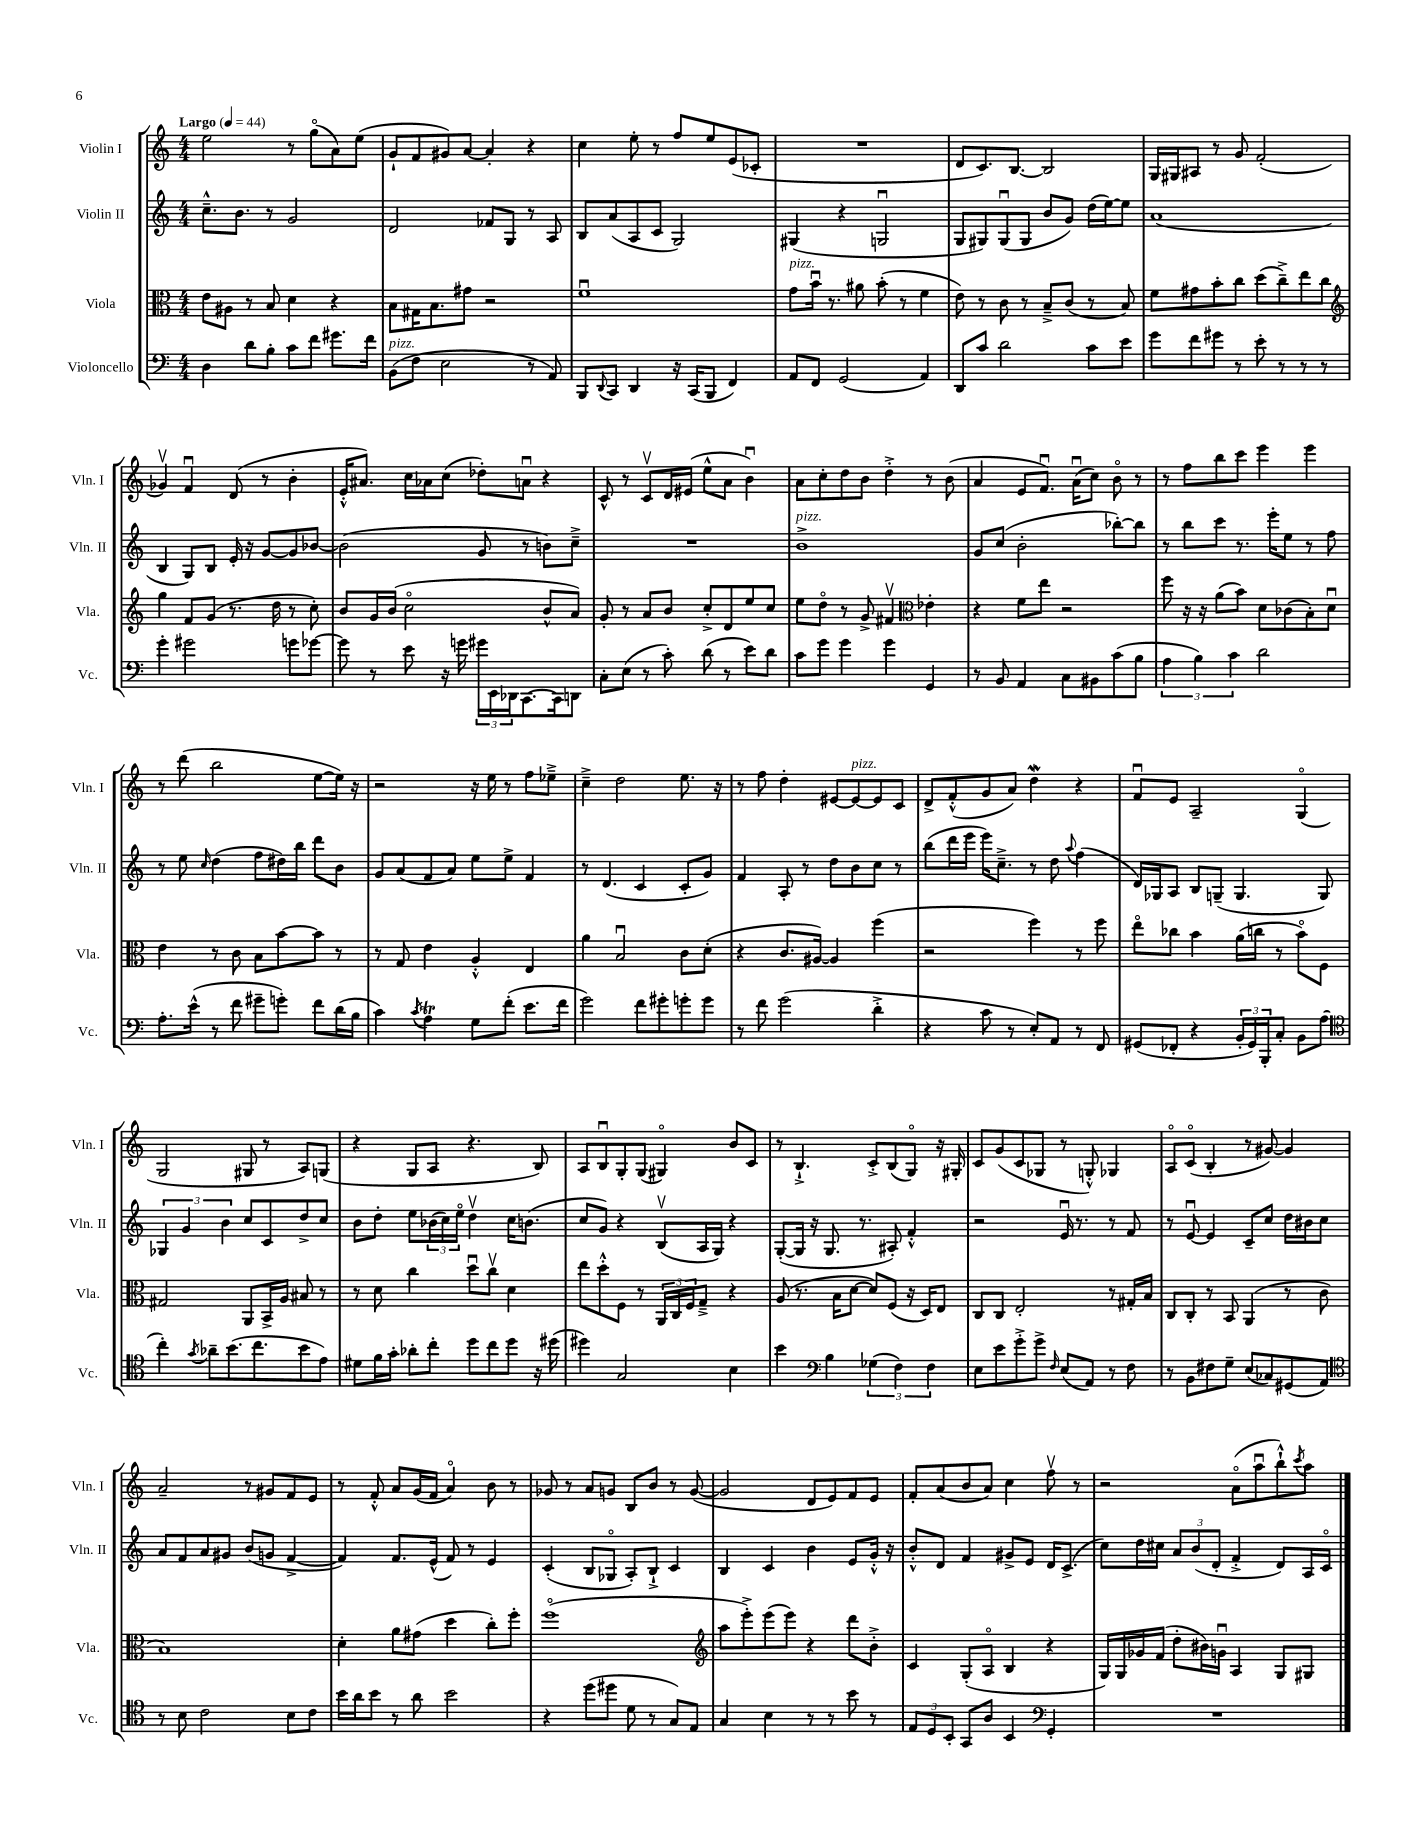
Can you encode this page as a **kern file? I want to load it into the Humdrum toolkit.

**kern	**kern	**kern	**kern
*part4	*part3	*part2	*part1
*staff4	*staff3	*staff2	*staff1
*I"Violoncello	*I"Viola	*I"Violin II	*I"Violin I
*I'Vc.	*I'Vla.	*I'Vln. II	*I'Vln. I
*clefF4	*clefC3	*clefG2	*clefG2
*k[]	*k[]	*k[]	*k[]
*M4/4	*M4/4	*M4/4	*M4/4
*MM44	*MM44	*MM44	*MM44
=1	=1	=1	=1
!	!	!	!LO:TX:a:B:t=Largo
4D\	8e\L	8.cc~^^\L	2ee\
.	8A#X\J	.	.
.	.	8.b\J	.
8d\L	8r	.	.
8B'\J	8B/	8r	.
8c\L	4d\	2g/	8r
8f\J	.	.	(8gg\L
8.g#X\L	4r	.	8a\)
.	.	.	(8ee\J
16f\Jk	.	.	.
=2	=2	=2	=2
!LO:TX:a:i:t=pizz.	!	!	!
(8BB\L	8B\L	2d/	8g`/L
8F\J	16G#X\K	.	8f/
.	8.B\	.	.
2E\	.	.	8g#X/)
.	8g#X\J	.	[8a/J
.	2r	8f-X/L	4a'/]
.	.	8G/J	.
8r	.	8r	4r
8AA/)	.	8A/	.
=3	=3	=3	=3
8BBB/L	1fu	8B/L	4cc\
8qqDD/	.	.	.
8CC/J	.	(8a/	.
4DD/	.	8A/	8ee'\
.	.	8c/J	8r
16r	.	2G/)	8ff/L
(16CC/KL	.	.	.
8BBB/J	.	.	8ee/
4FF/)	.	.	(8e/
.	.	.	8c-X'/J
=4	=4	=4	=4
!	!LO:TX:a:i:t=pizz.	!	!
8AA/L	8g\L	(4G#X/	1r
8FF/J	16bu\Jk	.	.
.	8.r	.	.
(2GG/	.	4r	.
.	8a#X\	.	.
.	(8b'\	2Gnu/	.
.	8r	.	.
4AA/)	4f\	.	.
=5	=5	=5	=5
8DD/L	8e\)	8G/L	8d/L
8c/J	8r	8G#X/)	8.c/)
2d\	8c\	(8G#u/	.
.	.	.	[8.B/J
.	8r	8G#/J	.
.	8B~^/L	8b/L	2B/]
.	(8c/J	8g/J)	.
8c\L	8r	(16dd\LL	.
.	.	[16ee\J)	.
8e\J	8B/)	8ee\J]	.
=6	=6	=6	=6
8g\L	8f\L	(1a	16G/LL
.	.	.	16G#X/J
8f\	8g#X\	.	8A#X/J
8g#X\J	8b'\	.	8r
8r	8cc\J	.	8g/
8e'\	(8dd\L	.	(2f'/
8r	8cc~^\)	.	.
8r	8ee\	.	.
8r	8cc\J	.	.
!!LO:LB:g=z
=7	=7	=7	=7
*	*clefG2	*	*
4g'\	4gg\	4B/	4g-Xv/)
2g#X\	8f/L	8G/L)	4fu/
.	(8g/J	8B/J	.
.	8.r	16e'/	(8d/
.	.	16r	.
.	.	[8g/L	8r
.	16dd\	.	.
8gn\L	8r	8g/]	4b'\
[8g-X\J	8cc'\)	[8b-X/J	.
=8	=8	=8	=8
8g-\]	8b/L	(2b-\]	16e'^^/KL
.	.	.	8.a#X/J)
8r	16g/L	.	.
.	(16b/JJ	.	.
8e\	2cc\	.	16cc\LL
.	.	.	16a-X\J
16r	.	.	(8cc\J
16gn\	.	.	.
24g#X\LL	.	8g/	8dd-X'\L)
24EE\	.	.	.
24DD-X\J	.	.	.
[8.CC\	.	8r	8anu\J
.	8b^^/L	8bn\L)	4r
16CC\k]	.	.	.
8DDn\J	8a/J)	8cc~^\J	.
=9	=9	=9	=9
8C'\L	8g'/	1r	8c^^/
(8E\J	8r	.	8r
8r	8a/L	.	8cv/L
8c'\)	8b/J	.	16d/L
.	.	.	(16e#X/JJ
(8d\	8cc'^/L	.	8ee^^\L
8r	8d/	.	8a\J
8e\L)	8ee/	.	4bu\)
8d\J	8cc/J	.	.
=10	=10	=10	=10
!	!	!LO:TX:a:i:t=pizz.	!
8c\L	8ee\L	1b^	8a\L
8g\J	8dd\J	.	8cc'\
4g\	8r	.	8dd\
.	8g^/	.	8b\J
4g\	4f#Xv/	.	4dd'^\
*	*clefC3	*	*
4GG/	4e-X'\	.	8r
.	.	.	(8b\
=11	=11	=11	=11
8r	4r	8g/L	4a/
8BB/	.	(8cc/J	.
4AA/	8f\L	2b'\	8e/L
.	8ee\J	.	8.fu/J)
8C\L	2r	.	.
.	.	.	(16au\KL
8BB#X\	.	.	8cc\J)
(8c\	.	[8bb-X'\L)	8b\
8B\J	.	8bb-\J]	8r
=12	=12	=12	=12
6A\	8ff\	8r	8r
.	16r	8bb\L	8ff\L
6B\)	.	.	.
.	16r	.	.
.	(8a\L	8ccc\J	8bb\
6c\	.	.	.
.	8b\J)	8.r	8ccc\J
2d\	8d\L	.	4eee\
.	.	16eee'\KL	.
.	(8c-X\	8ee\J	.
.	8B'\)	8r	4eee\
.	8du\J	8ff\	.
!!LO:LB:g=z
=13	=13	=13	=13
8.A'\L	4e\	8r	8r
.	.	8ee\	(8ddd\
(16e^^\Jk	.	.	.
.	.	16qqcc/	.
8r	8r	(4dd\	2bb\
8f\	8c\	.	.
8g#X~\L	8B\L	8ff\L	.
8gn'\J)	[8b\	16dd#X\L)	.
.	.	16bb\JJ	.
8f\L	8b\J]	8ddd\L	[8ee\L
(16d\L	8r	8b\J	16ee\Jk])
16B\JJ	.	.	16r
=14	=14	=14	=14
4c\)	8r	8g/L	2r
.	8G/	(8a/	.
8qc/	.	.	.
4AT\	4e\	8f/	.
.	.	8a/J)	.
8G\L	4A'^^/	8ee\L	16r
.	.	.	16ee\
(8f'\J	.	8ee^\J	8r
8.e\L	4E/	4f/	8ff\L
.	.	.	8ee-X~^\J
16f\Jk	.	.	.
=15	=15	=15	=15
2g\)	4a\	8r	4cc~^\
.	.	(4.d/	.
.	2Bu/	.	2dd\
8f\L	.	4c/	.
8g#X'\	.	.	.
8gn'\	8c\L	8c'/L	8.ee\
8g\J	(8d'\J	8g/J)	.
.	.	.	16r
=16	=16	=16	=16
8r	4r	4f/	8r
8f\	.	.	8ff\
(2g\	8.c/L	8A'/	4dd'\
.	.	8r	.
.	[16A#X/Jk)	.	.
.	4A#/]	8dd\L	[8e#X/L
!	!	!	!LO:TX:a:i:t=pizz.
.	.	8b\	8e#/_
4d'^\	(4ff\	8cc\J	8e#/]
.	.	8r	8c/J
=17	=17	=17	=17
4r	2r	(8bb\L	8d^/L
.	.	16ddd\L	(8f'^^/
.	.	16eee\JJ	.
8c\	.	16eee\KL)	8g/
.	.	8.cc~^\J	.
8r	.	.	8a/J)
8E'/L)	4ff\)	8r	4ddW\
8AA/J	.	8dd\	.
.	.	8qqaa/	.
8r	8r	(4ff\	4r
8FF/	8ff\	.	.
=18	=18	=18	=18
(8GG#X/L	8ee\L	16d/LL)	8fu/L
.	.	16G-X/J	.
8FF-X'/J	8cc-X\J	8A/J	8e/J
4r	4b\	8B/L	2A~/
.	.	(8Gn~/J	.
24BB'/LL	(16a\LL	4.G/	.
24GG#/)	.	.	.
.	16ccn\JJ	.	.
24BBB'/J	.	.	.
8C'/J	8r	.	.
8BB\L	8b\L)	.	(4G/
(8A\J	8F\J	8G/)	.
!!LO:LB:g=z
=19	=19	=19	=19
*clefC4	*	*	*
4cc'\)	2G#X/	6G-X/	2G/
.	.	6g/	.
8qg/	.	.	.
8a-X~\L	.	.	.
.	.	6b\	.
(8.b\	.	.	.
.	8AA/L	8cc/L	8G#X/
8.cc\	.	.	.
.	16BB^/L	8c/	8r
.	16A/JJ	.	.
8b\	8B#X/	8dd^/	8A/L)
8e\J)	8r	8cc/J	(8Gn/J
=20	=20	=20	=20
8d#X\L	8r	8b\L	4r
16f\L	8d\	8dd'\J	.
16g'\JJ	.	.	.
8a-X'\L	4cc\	8ee\L	8G/L
8cc'\J	.	(24b-X\L	8A/J
.	.	24cc\)	.
.	.	24ee\JJ	.
8dd\L	8ddu\L	4ddv\	4.r
8cc\	8ccv\J	.	.
8dd\J	4d\	16cc\KL	.
.	.	(8.bn\J	.
16r	.	.	8B/)
(16dd#X\	.	.	.
=21	=21	=21	=21
4dd#X\)	8ee\L	8cc/L	8A/L
.	8dd'^^\	8g/J)	8Bu/
2G/	8F\J	4r	8G'/
.	8r	.	(8G/J
.	24AA/LL	(8Bv/L	4G#X/)
.	24C/	.	.
.	24F/J	.	.
.	8G~^/J	16A/L	.
.	.	16G/JJ)	.
4B\	4r	4r	8b/L
.	.	.	8c/J
=22	=22	=22	=22
4b\	(8A/	([8G'/L	8r
.	8.r	16G/Jk]	4.B`^/
.	.	16r	.
*clefF4	*	*	*
4B\	.	8.G/	.
.	16B\KL	.	.
.	[8d\J	.	.
.	.	8.r	.
(6G-X\	8d/L])	.	8c'^/L
.	(8F/J	8A#X'/)	(8B/
6F\)	.	.	.
.	16r	4f'^^/	8G/J)
.	16D/KL)	.	.
6F\	.	.	.
.	8E/J	.	16r
.	.	.	16G#X'/
=23	=23	=23	=23
8E\L	8C/L	2r	8c/L
8e\	8C/J	.	(8g/
8g'^\	2E'/	.	8c/
8g^\J	.	.	8G-X/J
16qqF/	.	.	.
(8E/L	.	16eu/	8r
.	.	8.r	.
8AA/J)	.	.	8Gn'^^/)
8r	8r	8r	4G-X/
8F\	16G#X'/LL	8f/	.
.	16B/JJ	.	.
=24	=24	=24	=24
8r	8C/L	8r	8A/L
8BB\L	8C'/J	[8eu/	(8c/J
8F#X\	8r	4e/]	4B'/
8G~\J	8BB/	.	.
(8E/L	(4AA/	8c~/L	8r
8C-X/)	.	8cc/J	[8g#X/)
(8GG#X/	8r	16dd\LL	4g#/]
.	.	16b#X\J	.
8AA/J)	8c\	8cc\J	.
!!LO:LB:g=z
=25	=25	=25	=25
*clefC4	*	*	*
8r	1B)	8a/L	2a~/
8B\	.	8f/	.
2c\	.	8a/	.
.	.	8g#X/J	.
.	.	(8b/L	8r
.	.	8gn/J	8g#X/L
8B\L	.	[4f^/	8f/
8c\J	.	.	8e/J
=26	=26	=26	=26
16b\LL	4d'\	4f/])	8r
16a\J	.	.	.
8b\J	.	.	8f'^^/
8r	8a\L	8.f/L	8a/L
8a\	(8g#X\J	.	(16g/L
.	.	(16e^^/Jk	16f/JJ
2b\	4dd\	8f/)	4a/)
.	.	8r	.
.	8cc'\L)	4e/	8b\
.	8ff'\J	.	8r
=27	=27	=27	=27
4r	(1ff	(4c'/	8g-X/
.	.	.	8r
(8dd\L	.	8B/L	8a/L
8dd#X\J	.	8G-X/J	8gn/J
8d\	.	8A'/L)	8B/L
8r	.	8B`^/J	8b/J
8G/L)	.	4c/	8r
8E/J	.	.	([8g/
=28	=28	=28	=28
*	*clefG2	*	*
4G/	8aa\L	4B/	2g/]
.	8eee'^\)	.	.
4B\	(8eee\	4c/	.
.	8eee\J)	.	.
8r	4r	4b\	8d/L
8r	.	.	8e/)
8b\	8ddd\L	8e/L	8f/
8r	8b'^\J	16g'^^/Jk	8e/J
.	.	16r	.
=29	=29	=29	=29
12E/L	4c/	8b'^^/L	8f'/L
12D/	.	.	.
.	.	8d/J	(8a/
12BB'/J	.	.	.
8GG/L	(8G'/L	4f/	8b/
8A/J	8A/J	.	8a/J)
4BB/	4B/	8g#X^/L	4cc\
.	.	8e/J	.
*clefF4	*	*	*
4GG'/	4r	16d/KL	8ffv\
.	.	(8.c^/J	.
.	.	.	8r
=30	=30	=30	=30
1r	16G/LL)	8cc\L)	2r
.	16G/	.	.
.	16g-X/	16dd\L	.
.	(16f/JJ	16cc#X\JJ	.
.	8dd'\L	12a/L	.
.	.	(12b/	.
.	16b#X\L)	.	.
.	.	12d'/J	.
.	16gnu\JJ	.	.
.	4A/	4f'^/	(8a\L
.	.	.	8aau\
.	8G/L	8d/L)	8bb`^^\)
.	.	.	8qccc/
.	8G#X/J	16A/L	8aa\J
.	.	16c/JJ	.
==	==	==	==
*-	*-	*-	*-
